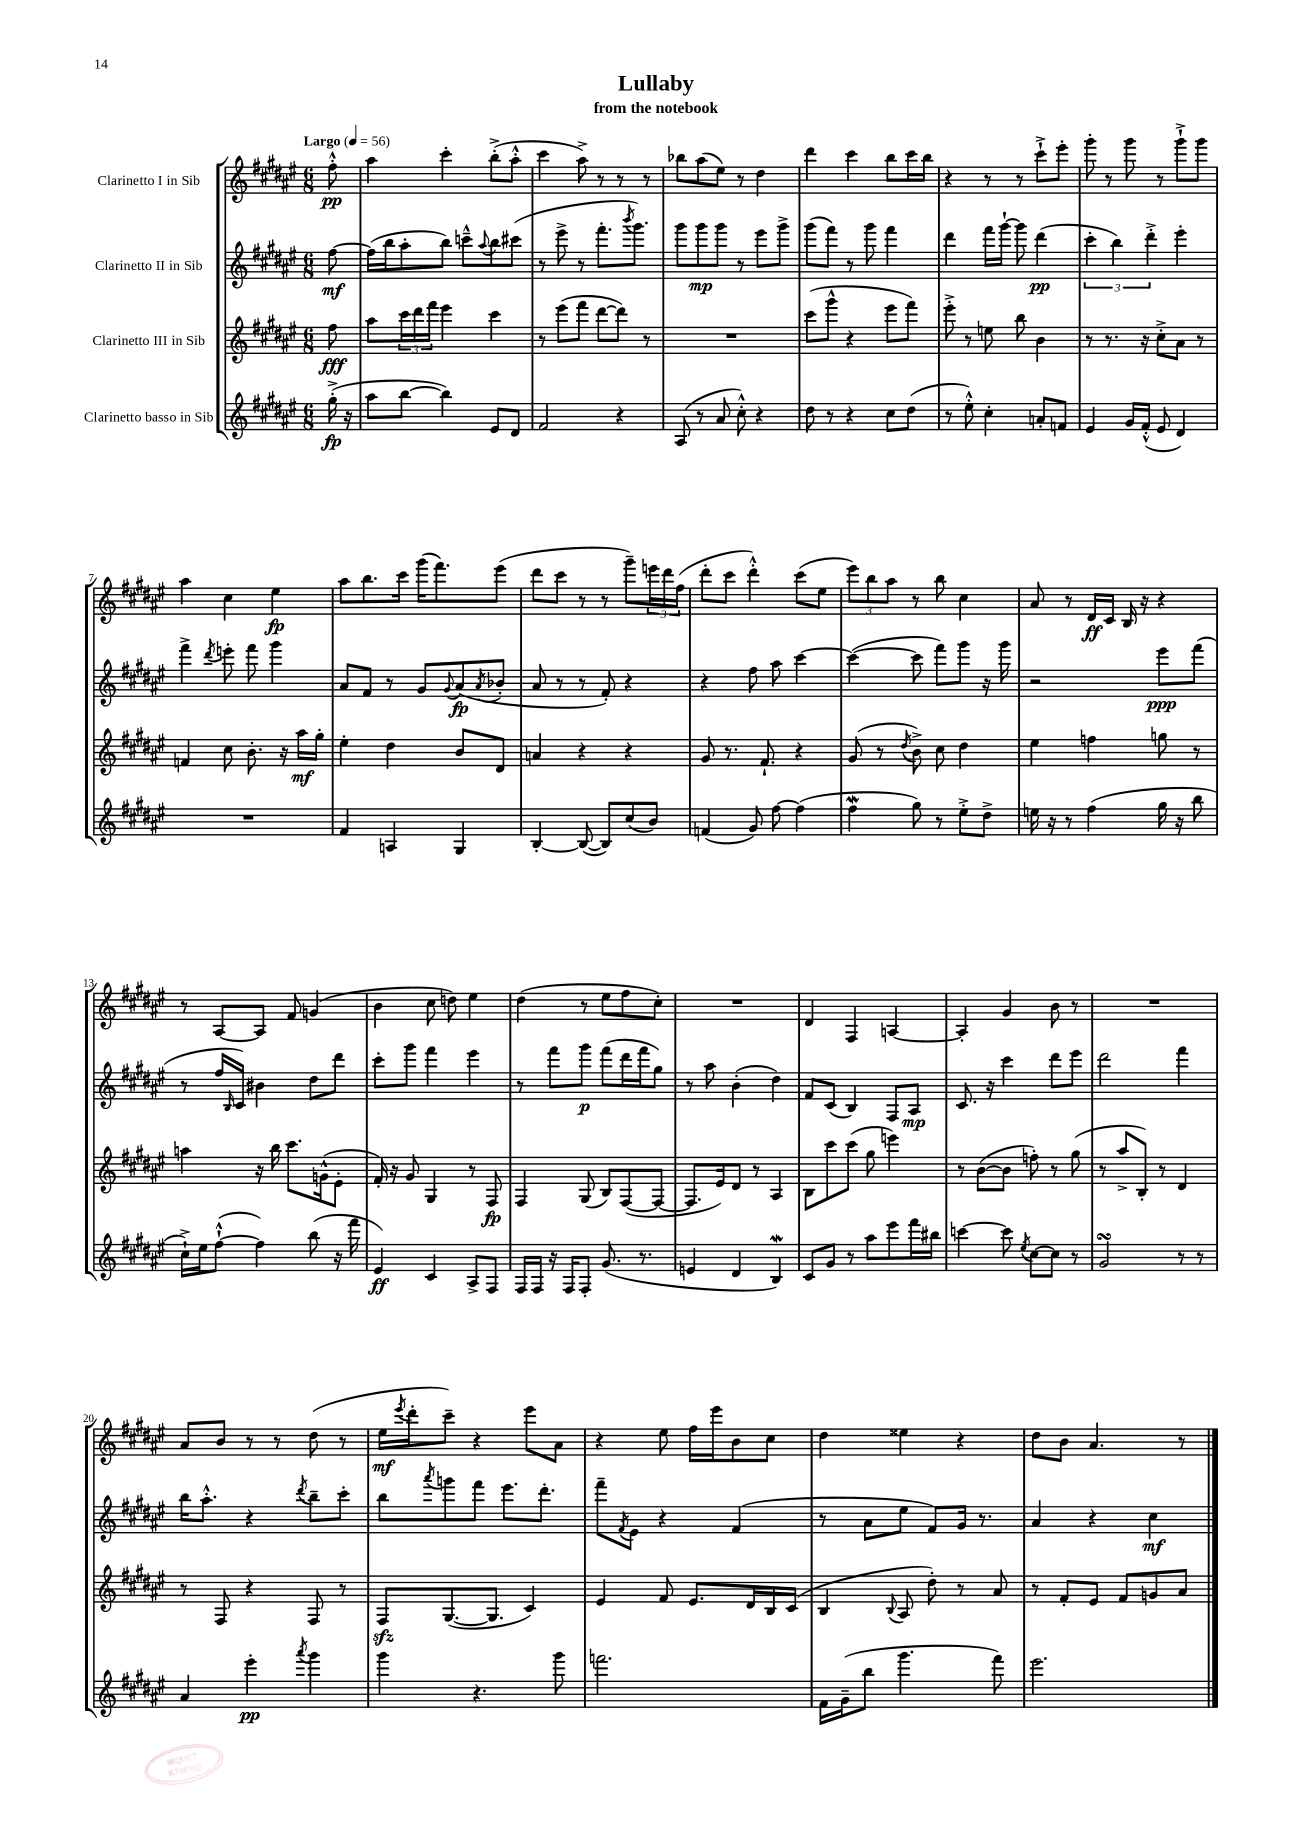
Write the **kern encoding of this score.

**kern	**kern	**kern	**kern
*staff4	*staff3	*staff2	*staff1
*clefG2	*clefG2	*clefG2	*clefG2
*k[f#c#g#d#a#e#]	*k[f#c#g#d#a#e#]	*k[f#c#g#d#a#e#]	*k[f#c#g#d#a#e#]
*M6/8	*M6/8	*M6/8	*M6/8
*MM56	*MM56	*MM56	*MM56
(16gg#'^	8ff#	[8ff#	8ff#'^^
16r	.	.	.
=	=	=	=
8aa#	8aa#	(16ff#]	4aa#
.	.	16bb	.
[8bb	24ccc#	8aa#'	.
.	24ddd#	.	.
.	24fff#	.	.
4bb])	4eee#	8bb)	4ccc#'
.	.	8ccc~^^	.
.	.	8qqaa#	.
8e#	4ccc#	8bb	(8bb'^
8d#	.	(8ccc#	8aa#'^^
=	=	=	=
2f#	8r	8r	4ccc#
.	(8eee#	8eee#^	.
.	8fff#	8r	8aa#^)
.	[8ddd#	8.fff#'	8r
4r	8ddd#])	.	8r
.	.	8qbbb	.
.	.	8.ggg#)	.
.	8r	.	8r
=	=	=	=
(8A#	2.r	8ggg#	8bb-
8r	.	8ggg#	(8aa#
8a#	.	8ggg#	8ee#)
8cc#'^^)	.	8r	8r
4r	.	8eee#	4dd#
.	.	8ggg#^	.
=	=	=	=
8dd#	(8ccc#	(8ggg#	4ddd#
8r	8ggg#^^	8fff#)	.
4r	4r	8r	4ccc#
.	.	8ggg#	.
8cc#	8eee#	4fff#	8bb
(8dd#	8fff#)	.	16ccc#
.	.	.	16bb
=	=	=	=
8r	8eee#'^	4ddd#	4r
8ee#'^^)	8r	.	.
4cc#'	8ee	16fff#	8r
.	.	[16ggg#`	.
.	8bb	8ggg#]	8r
8a'	4b	(4ddd#	8ccc#`^
8f	.	.	8eee#'
=	=	=	=
4e#	8r	6ccc#'	8ggg#'
.	8.r	.	8r
.	.	6bb)	.
16g#	.	.	8ggg#
(16f#'^^	16r	.	.
.	.	6ddd#'^	.
8e#	8cc#'^	.	8r
4d#)	8a#	4eee#'	8ggg#`^
.	8r	.	8ggg#
=	=	=	=
2.r	4f	4fff#^	4aa#
.	.	8qddd#	.
.	8cc#	8eee'	4cc#
.	8.b'	8fff#	.
.	.	4ggg#	4ee#
.	16r	.	.
.	16aa#	.	.
.	16gg#'	.	.
=	=	=	=
4f#	4ee#'	8a#	8aa#
.	.	8f#	8.bb
4A	4dd#	8r	.
.	.	.	16ccc#
.	.	8g#	(16ggg#
.	.	.	8.fff#)
.	.	8qqg#	.
4G#	8b	(8a#	.
.	.	8qa#	.
.	8d#	8b-'	(8eee#
=	=	=	=
[4B'	4a	8a#	8ddd#
.	.	8r	8ccc#
(8B_	4r	8r	8r
8B])	.	8f#')	8r
(8cc#	4r	4r	8ggg#~)
8b)	.	.	24eee
.	.	.	24ddd#
.	.	.	(24ff#
=	=	=	=
(4f	8g#	4r	8ddd#'
.	8.r	.	8ccc#
8g#)	.	8ff#	4ddd#'^^)
.	8.f#`	.	.
[8ff#	.	8aa#	.
(4ff#]	4r	[4ccc#	(8ccc#
.	.	.	8ee#
=	=	=	=
4ff#	(8g#	(4ccc#_	12eee#)
.	.	.	12bb
.	8r	.	.
.	.	.	12aa#
.	8qdd#	.	.
8gg#)	8b^)	8ccc#]	8r
8r	8cc#	8fff#)	8bb
8ee#'^	4dd#	8ggg#	4cc#
8dd#^	.	16r	.
.	.	16ggg#	.
=	=	=	=
16ee	4ee#	2r	8a#
16r	.	.	.
8r	.	.	8r
(4ff#	4ff	.	16d#
.	.	.	16c#
.	.	.	16B
.	.	.	16r
16gg#	8gg	8eee#	4r
16r	.	.	.
8bb	8r	(8fff#	.
=	=	=	=
16cc#`^)	4aa	8r	8r
16ee#	.	.	.
([8ff#`^^	.	16ff#	[8A#
.	.	16qqB	.
.	.	16c#)	.
4ff#])	16r	4b#	8A#]
.	16bb	.	.
.	8.ccc#	.	8f#
(8bb	.	8dd#	(4g
.	(16g^^	.	.
16r	8e#'	8ddd#	.
16fff#	.	.	.
=	=	=	=
4e#)	16f#')	8ccc#'	4b
.	16r	.	.
.	8g#	8ggg#	.
4c#	4G#	4fff#	8cc#
.	.	.	8dd)
8A#^	8r	4eee#	4ee#
8F#	8F#	.	.
=	=	=	=
16F#	4F#	8r	(4dd#
16F#	.	.	.
16r	.	8fff#	.
16F#	.	.	.
8F#'	(8G#	8ggg#	8r
(8.g#	8B)	(8fff#	8ee#
.	([8F#	16ddd#	8ff#
8.r	.	16fff#	.
.	8F#_	8gg#)	8cc#')
=	=	=	=
4e	8.F#]	8r	2.r
.	.	8aa#	.
.	16e#)	.	.
4d#	8d#	(4b'	.
.	8r	.	.
4B)	4A#	4dd#)	.
=	=	=	=
8c#	8B	8f#	4d#
8g#	8ccc#	(8c#	.
8r	(8ccc#	4B)	4F#
8aa#	8gg#	.	.
8eee#	4eee)	8F#	[4A
16fff#	.	8A#	.
16bb#	.	.	.
=	=	=	=
[4ccc	8r	8.c#	4A']
.	([8b	.	.
.	.	16r	.
8ccc]	8b]	4ccc#	4g#
8qee#	.	.	.
[8cc#	8ff')	.	.
8cc#]	8r	8ddd#	8b
8r	(8gg#	8eee#	8r
=	=	=	=
2g#	8r	2ddd#	2.r
.	8aa#^	.	.
.	8B')	.	.
.	8r	.	.
8r	4d#	4fff#	.
8r	.	.	.
=	=	=	=
4a#	8r	16bb	8a#
.	.	8.aa#'^^	.
.	8F#	.	8b
4eee#'	4r	4r	8r
.	.	.	8r
8qaaa#	.	8qddd#	.
4ggg#	8F#	8bb~	(8dd#
.	8r	8ccc#'	8r
=	=	=	=
4ggg#	8F#	8bb	16ee#
.	.	.	8qeee#
.	.	.	16ddd#'
.	.	8qaaa#	.
.	([8.G#	8ggg	8ccc#~)
4.r	.	8fff#	4r
.	8.G#]	.	.
.	.	8.eee#	.
.	4c#)	.	8eee#
.	.	8.ddd#'	.
8ggg#	.	.	8a#
=	=	=	=
2.fff	4e#	8fff#~	4r
.	.	8qf#	.
.	.	8e#	.
.	8f#	4r	8ee#
.	8.e#	.	16ff#
.	.	.	16eee#
.	.	(4f#	8b
.	16d#	.	.
.	16B	.	8cc#
.	(16c#	.	.
=	=	=	=
16f#	4B	8r	4dd#
(16g#~	.	.	.
8bb	.	8a#	.
.	8qqB	.	.
4.ggg#	8A#	8ee#	4ee##
.	8dd#')	8f#)	.
.	8r	16g#	4r
.	.	8.r	.
8fff#)	8a#	.	.
=	=	=	=
2.eee#	8r	4a#	8dd#
.	8f#'	.	8b
.	8e#	4r	4.a#
.	8f#	.	.
.	8g	4cc#	.
.	8a#	.	8r
==	==	==	==
*-	*-	*-	*-
